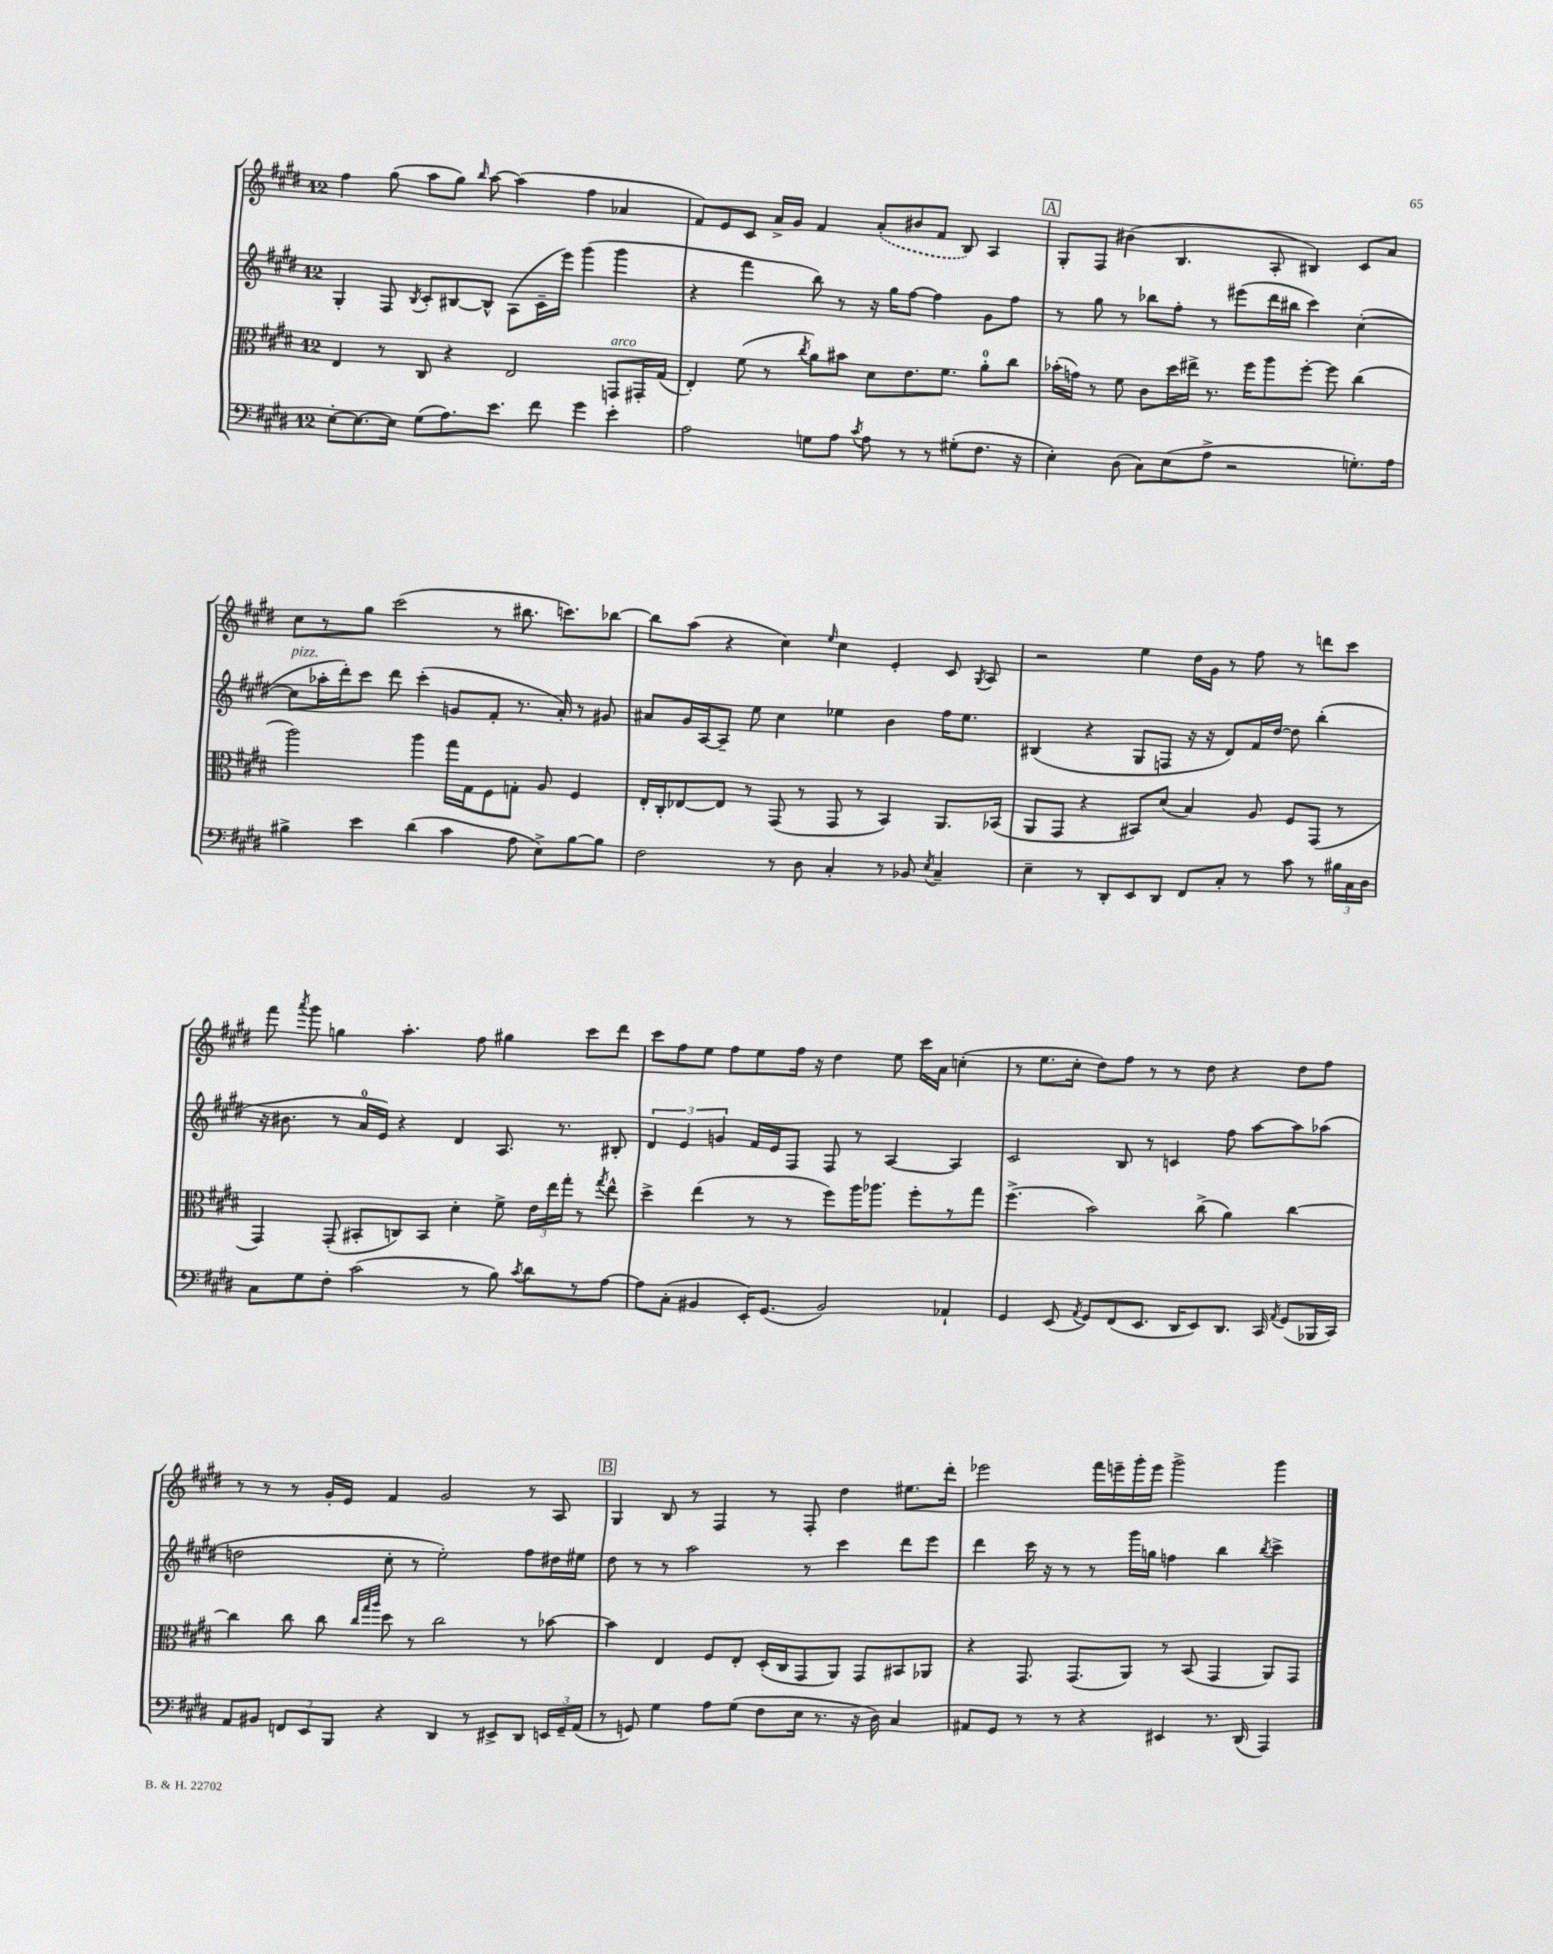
<<
\new StaffGroup <<
\new Staff = "s0" {
    \clef treble \key e \major \once \override Staff.TimeSignature.style = #'single-digit \time 12/8
    \autoBeamOff fis''4 gis''8( a''8[ gis''8]) \grace { b''16 } a''8~ a''4( fis''4 aes'4 |
    fis'8[) e'8 cis'8] a'16[-> gis'16] fis'4 \once \slurDashed a'8[-.( bis'8 fis'8] b8) a4 |
    \mark \markup { \box "A" } gis8[-. fis8] bis'4( b4. a8-. bis4) cis'8[ a'8] |
    cis''8[ r8 gis''8] cis'''2( r8 bis''8. c'''8.[) bes''8]~ |
    bes''8[ a''8]( r4 cis''4) \grace { e''16 } cis''4 e'4-. cis'8 \acciaccatura { gis8 } a8 |
    r2 e''4 dis''16[ gis'16] r8 fis''8 r8 d'''8[ cis'''8] |
    fis'''8 \acciaccatura { a'''8 } gis'''8 g''4 a''4.-. fis''8 gis''4 cis'''8[ dis'''8] |
    cis'''8[ fis''8 e''8] fis''8[ e''8 fis''16] r16 dis''4 e''8 cis'''16[ a'16] c''4-.( |
    r8 e''8.[ cis''16]-. dis''8[) fis''8] r8 r8 dis''8 r4 dis''8[ fis''8] |
    r8 r8 r8 gis'16[-. e'16] fis'4 gis'2 r8 a8 |
    \mark \markup { \box "B" } gis4 b8 r8 fis4 r8 fis8-. dis''4 eis''8.[ dis'''16]-. |
    ees'''2 fis'''16[ e'''16-- gis'''16-. e'''16] gis'''2-> gis'''4 \bar "|." |
}
\new Staff = "s1" {
    \clef treble \key e \major \once \override Staff.TimeSignature.style = #'single-digit \time 12/8
    \autoBeamOff gis4-. fis8 \acciaccatura { b8 } cis'8[-. bis8~ bis8]-^ a8[( cis'16-- e'''16]) gis'''4( gis'''4 |
    r4 fis'''4 b''8) r8 r16 gis''16[ fis''8]~ fis''4 gis'8[ fis''8] |
    \mark \markup { \box "A" } r8 gis''8 r8 bes''8[ fis''8]-. r8 eis'''8[( dis'''16 bis''16] cis'''4) cis''4~-.( |
    cis''8[^\markup { \italic "pizz." } aes''16-. dis'''16-.) cis'''8] dis'''8 cis'''4-.( g'8[ fis'8]-. r8. a'16-.) r8 gis'8 |
    ais'8[ gis'16 a16~ a8]-- e''8 cis''4 ees''4 b'4 fis''16[ ees''8.] |
    bis4( r4 gis8[ f8] r16 r16 dis'8[) fis'16 dis''16]~ dis''8 b''4-.( |
    r16 bis'8. r8 a'16[-0 e'16]) r4 dis'4 a8. r8. bis8-. |
    \tuplet 3/2 { dis'4 e'4 g'4 } fis'16[ e'16 fis8] fis8 r8 a4~ a4 |
    cis'2 b8 r8 c'4 fis''8 a''8[~ a''8 aes''8]( |
    d''2 cis''8-. r8 e''2-.) fis''8[ dis''16 eis''16] |
    \mark \markup { \box "B" } dis''8 r8 r8 a''2 r8 cis'''4 dis'''8[ e'''8] |
    dis'''4 cis'''16 r16 r8 r8 gis'''16[ g''16] f''4 b''4 \acciaccatura { b''8 } cis'''4-> \bar "|." |
}
\new Staff = "s2" {
    \clef alto \key e \major \once \override Staff.TimeSignature.style = #'single-digit \time 12/8
    \autoBeamOff e4 r8 cis8 r4 e2 g,8[^\markup { \italic "arco" } gis,16-. gis16]( |
    e4-.) fis'8( r8 \acciaccatura { cis''8 } a'8[) bis'8] dis'8[ e'8. fis'8.] a'8[-0-. cis''8] |
    \mark \markup { \box "A" } bes'16[-.( g'16]) r8 fis'8 cis'8[ dis''16 eis''16]-> r8. fis''16[ a''8 fis''8]~-. fis''8 cis''4( |
    a''2) a''4 gis''16[ gis16 fis8 g8]-. a8 fis4 |
    e16[-. cis16-. ees8~ ees8] r8 gis,8( r8 gis,8 r8 b,4) a,8.[ bes,16]( |
    a,8[ gis,8] r4 bis,8[) dis'8]( b4) a8 fis8[ gis,8]( r8 |
    gis,4) gis,8-.( bis,8[-. c8) bis,8] dis'4-. fis'8-> \tuplet 3/2 { e'16[ e''16 gis''16]-. } r8 \acciaccatura { gis''8 } e''8-^ |
    dis''4-> e''4( r8 r8 fis''8[) a''16 aes''8.] fis''8[-. r8 gis''8] |
    fis''4.->( b'2) cis''8->( a'4) cis''4~ |
    cis''4 cis''8 cis''8 \grace { cis''32[ gis''32 a''32] } dis''8 r8 cis''2 r8 bes'8~ |
    \mark \markup { \box "B" } bes'4 e4 fis8[ e8]-. dis16[-.( cis16 gis,8 a,8]) gis,8[ bis,8 aes,8] |
    r4 gis,8. gis,8.[( a,8]) r8 b,8( gis,4 a,8[) gis,8] \bar "|." |
}
\new Staff = "s3" {
    \clef bass \key e \major \once \override Staff.TimeSignature.style = #'single-digit \time 12/8
    \autoBeamOff e8[~-. e8.~ e16] gis8[( a8.) e'8.] fis'8 gis'4 e'4-. |
    a2 g8[ a8] \acciaccatura { cis'8 } a8 r8 r8 gis8[-.( fis8.] r16 |
    \mark \markup { \box "A" } e4-.) dis8( cis8[) e8( a8]-> r2 g8.[-.) a16] |
    bis4-> e'4 dis'4( cis'4 a8 e8[->) bis8~ bis8] |
    fis2 r8 dis8 cis4-. r8 bes,8 \acciaccatura { e8 } cis4-- |
    e4-- r8 dis,8[-. e,8 dis,8] fis,8[ cis8]-. r8 cis'8 r8 \tuplet 3/2 { bis16[ cis16 dis16] } |
    cis8[ gis8 fis8]-. cis'2( r8 b8) \acciaccatura { cis'8 } dis'8[ r8 a8]~ |
    a8[ cis8]-.( bis,4 e,16[-.) gis,8.]( bis,2) aes,4-! |
    gis,4 e,8( \acciaccatura { a,8 } gis,8[) fis,8( e,8.] dis,16[ e,8) dis,8.] cis,16 \acciaccatura { a,8 } gis,8[( bes,,16 cis,16]) |
    a,8[ bis,8] \tuplet 3/2 { f,8[ e,8 b,,8] } r4 dis,4 r8 eis,8[-> dis,8] \tuplet 3/2 { e,16[ gis,16-- a,16]( } |
    \mark \markup { \box "B" } r8 g,8) gis4 a8[ gis8]( fis8[ e16] r8. r16 dis16) cis4 |
    ais,8[ gis,8] r8 r8 r4 eis,4 r8. dis,16( a,,4) \bar "|." |
}
>>
>>
\layout { \context { \Score \remove "Bar_number_engraver" } }
